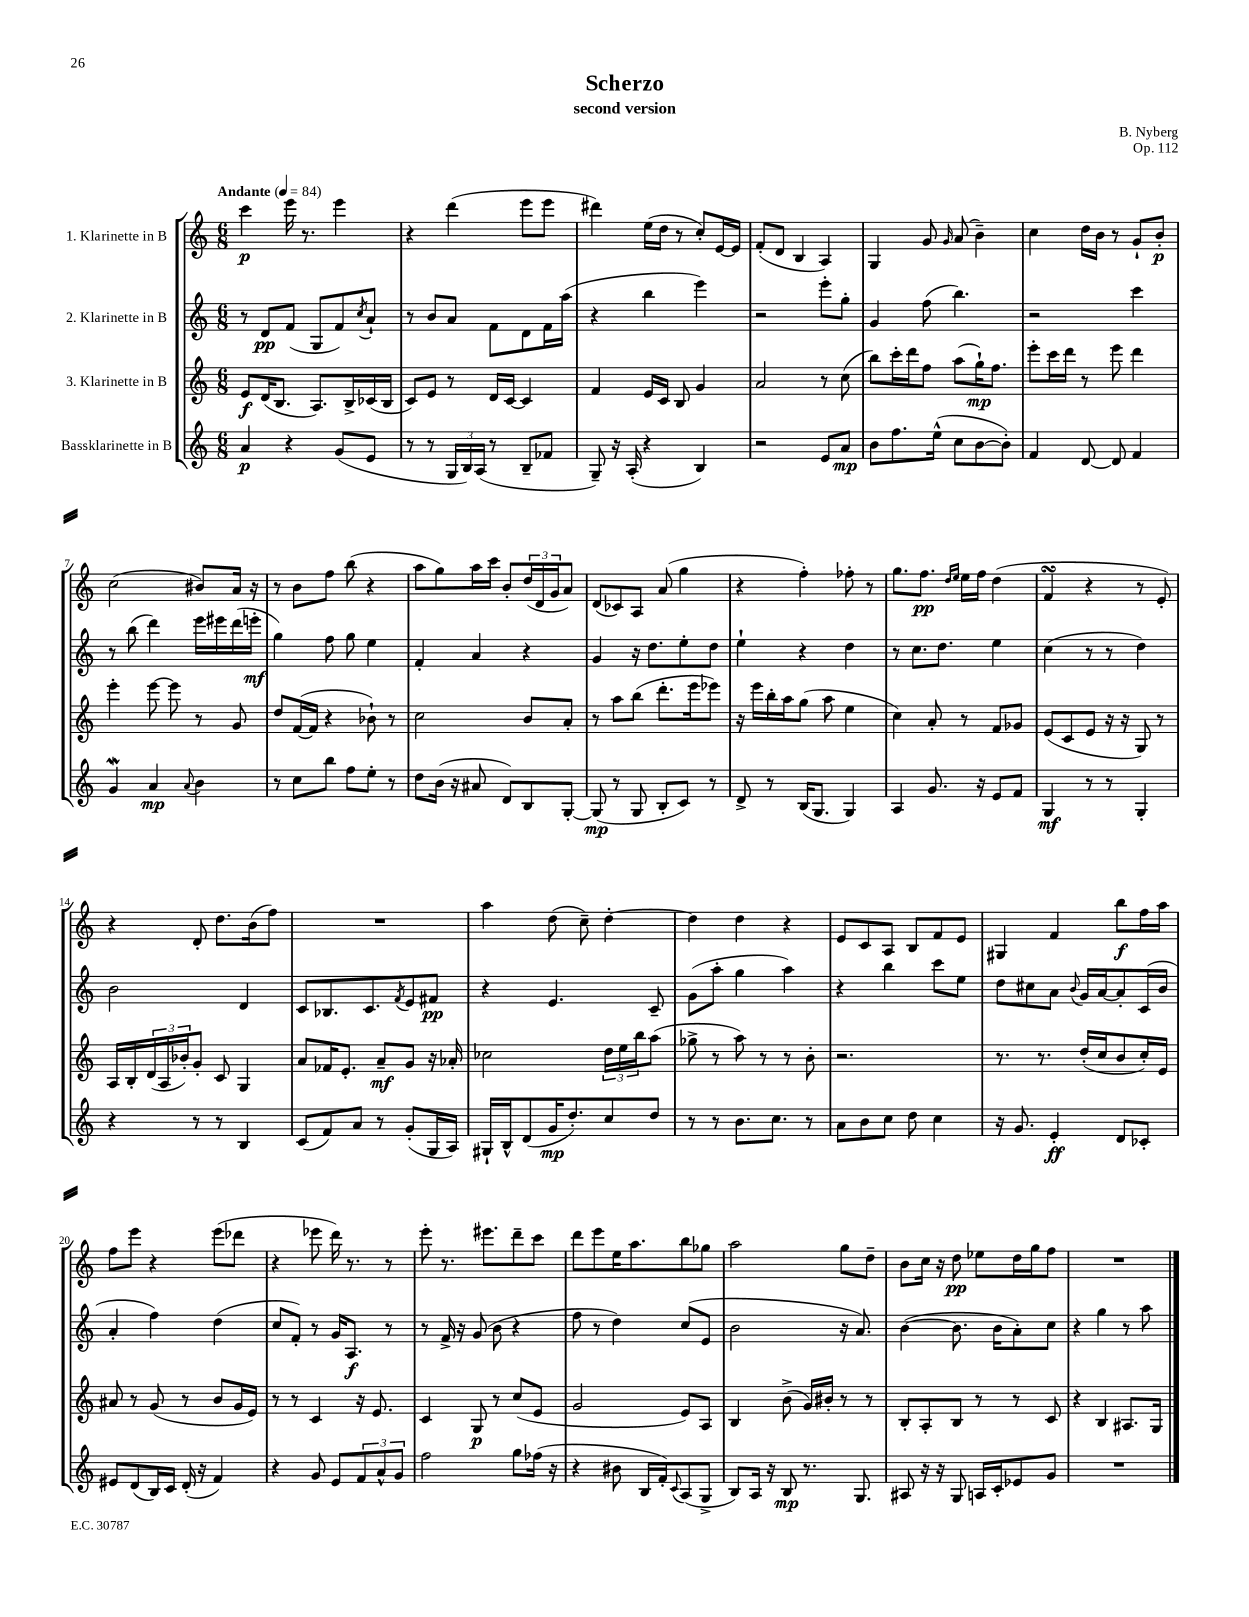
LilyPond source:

\header { title = "Scherzo" composer = "B. Nyberg" subtitle = "second version" opus = "Op. 112" }
<<
\new StaffGroup <<
\new Staff = "s0" \with { instrumentName = "1. Klarinette in B" } {
    \clef treble \key c \major \numericTimeSignature \time 6/8 \tempo "Andante" 4 = 84
    c'''4\p e'''16 r8. e'''4 |
    r4 d'''4( e'''8 e'''8 |
    dis'''4) e''16( d''16 r8 c''8-.) e'16~ e'16 |
    f'8-.( d'8 b4 a4) |
    g4 g'8 \grace { g'16 } a'8( b'4--) |
    c''4 d''16 b'16 r8 g'8-! b'8-.\p |
    c''2( bis'8) a'16 r16 |
    r8 b'8 f''8 b''8( r4 |
    a''8 g''8) a''16 c'''16 b'8-. \tuplet 3/2 { d''16( d'16 g'16 } a'8) |
    d'8( ces'8) a8 a'8( g''4 |
    r4 f''4-.) fes''8-. r8 |
    g''8. f''8.\pp \grace { d''16 e''16 } e''16 f''16 d''4( |
    f'4\turn r4 r8 e'8-.) |
    r4 d'8-. d''8. b'16( f''8) |
    R2. |
    a''4 d''8( c''8--) d''4~-. |
    d''4 d''4 r4 |
    e'8 c'8 a8 b8 f'8 e'8 |
    gis4 f'4 b''8\f f''16 a''16 |
    f''8 e'''8 r4 e'''8( des'''8 |
    r4 ees'''8 d'''16) r8. r8 |
    e'''8-. r8. eis'''8. d'''8-- c'''8 |
    d'''8 e'''8 e''16 a''8. b''8 ges''8 |
    a''2 g''8 d''8-- |
    b'8 c''16 r16 d''8\pp ees''8 d''16 g''16 f''8 |
    R2. \bar "|." |
}
\new Staff = "s1" \with { instrumentName = "2. Klarinette in B" } {
    \clef treble \key c \major \numericTimeSignature \time 6/8
    r8 d'8\pp f'8( g8 f'8) \acciaccatura { c''8 } a'8-! |
    r8 b'8 a'8 f'8 d'8 f'16 a''16( |
    r4 b''4 e'''4) |
    r2 e'''8-. g''8-. |
    g'4 f''8( b''4.) |
    r2 c'''4 |
    r8 b''8( d'''4) e'''16 eis'''16 d'''16( e'''16-.\mf |
    g''4) f''8 g''8 e''4 |
    f'4-. a'4 r4 |
    g'4 r16 d''8. e''8-. d''8 |
    e''4-! r4 d''4 |
    r8 c''8. d''8. e''4 |
    c''4( r8 r8 d''4) |
    b'2 d'4 |
    c'8 bes8. c'8. \acciaccatura { f'8 } e'8 fis'8\pp |
    r4 e'4. c'8-- |
    g'8( a''8-. g''4 a''4) |
    r4 b''4 c'''8 e''8 |
    d''8 cis''8 a'8 \appoggiatura { b'8 } g'16 a'16~ a'8-. c'16( b'16 |
    a'4-. f''4) d''4( |
    c''8 f'8-.) r8 g'16 a8.\f r8 |
    r8 f'16-> r16 g'8( b'8 r4 |
    f''8 r8 d''4) c''8( e'8 |
    b'2 r16 a'8.) |
    b'4~( b'8. b'16 a'8-.) c''8 |
    r4 g''4 r8 a''8 \bar "|." |
}
\new Staff = "s2" \with { instrumentName = "3. Klarinette in B" } {
    \clef treble \key c \major \numericTimeSignature \time 6/8
    e'8\f d'16( b8. a8.) b16-> ces'16( b16 |
    c'8) e'8 r8 d'16 c'16~ c'4 |
    f'4 e'16 c'16 b8 g'4 |
    a'2 r8 c''8( |
    b''8) c'''16-. d'''16 f''8 a''8( g''16-!\mp) f''8. |
    e'''8-. c'''16 d'''16 r8 e'''8 d'''4 |
    e'''4-. e'''8~ e'''8 r8 g'8 |
    d''8 f'16~( f'16 r4 bes'8-!) r8 |
    c''2 b'8 a'8-. |
    r8 a''8 b''8( d'''8.-. e'''16 ees'''8) |
    r16 e'''16 b''16-. a''16 g''8( a''8 e''4 |
    c''4) a'8-. r8 f'8 ges'8 |
    e'8( c'8 e'8 r16 r16 g8) r8 |
    a16 b16-. \tuplet 3/2 { d'16( a16 bes'16-.) } g'8-. c'8 g4 |
    a'8 fes'16 e'8.-. a'8--\mf g'8 r16 aes'16-. |
    ces''2 \tuplet 3/2 { d''16 e''16 b''16 } a''8( |
    ges''8-> r8 a''8) r8 r8 b'8-. |
    r2. |
    r8. r8. d''16-.( c''16 b'8 c''16-.) e'16 |
    ais'8 r8 g'8( r8 b'8 g'16 e'16) |
    r8 r8 c'4 r16 e'8. |
    c'4 g8\p r8 c''8( e'8 |
    g'2 e'8) a8 |
    b4 b'8->( g'16) bis'16-. r8 r8 |
    b8-. a8-. b8 r8 r8 c'8 |
    r4 b4 ais8. g16 \bar "|." |
}
\new Staff = "s3" \with { instrumentName = "Bassklarinette in B" } {
    \clef treble \key c \major \numericTimeSignature \time 6/8
    a'4\p r4 g'8( e'8 |
    r8 r8 \tuplet 3/2 { g16 b16) a16( } r8 b8-- fes'8 |
    g8--) r16 a16-.( r4 b4) |
    r2 e'8 a'8\mp |
    b'8 f''8. e''16-^( c''8 b'8~ b'8-.) |
    f'4 d'8~ d'8 f'4 |
    g'4\mordent a'4\mp \appoggiatura { a'8 } b'4 |
    r8 c''8 b''8 f''8 e''8-. r8 |
    d''8 b'16( r16 ais'8 d'8) b8 g8~-. |
    g8\mp( r8 g8 b8-. c'8) r8 |
    d'8-> r8 b16( g8. g4) |
    a4 g'8. r16 e'8 f'8 |
    g4\mf r8 r8 g4-. |
    r4 r8 r8 b4 |
    c'8( f'8) a'8 r8 g'8-.( g16 a16) |
    gis16-! b16-^ d'8( g'16\mp d''8.-.) c''8 d''8 |
    r8 r8 b'8. c''8. r8 |
    a'8 b'8 c''8 d''8 c''4 |
    r16 g'8. e'4-.\ff d'8 ces'8-. |
    eis'8 d'8( b16) c'16 d'16-.( r16 f'4) |
    r4 g'8 e'8 \tuplet 3/2 { f'8 a'8-^ g'8 } |
    f''2 g''8 fes''16( r16 |
    r4 bis'8 b16 f'16-.) \appoggiatura { c'8 } a8( g8-> |
    b8) a16 r16 b8\mp r8. g8. |
    ais8 r16 r16 g8 a16 c'16-. ees'8 g'8 |
    R2. \bar "|." |
}
>>
>>
